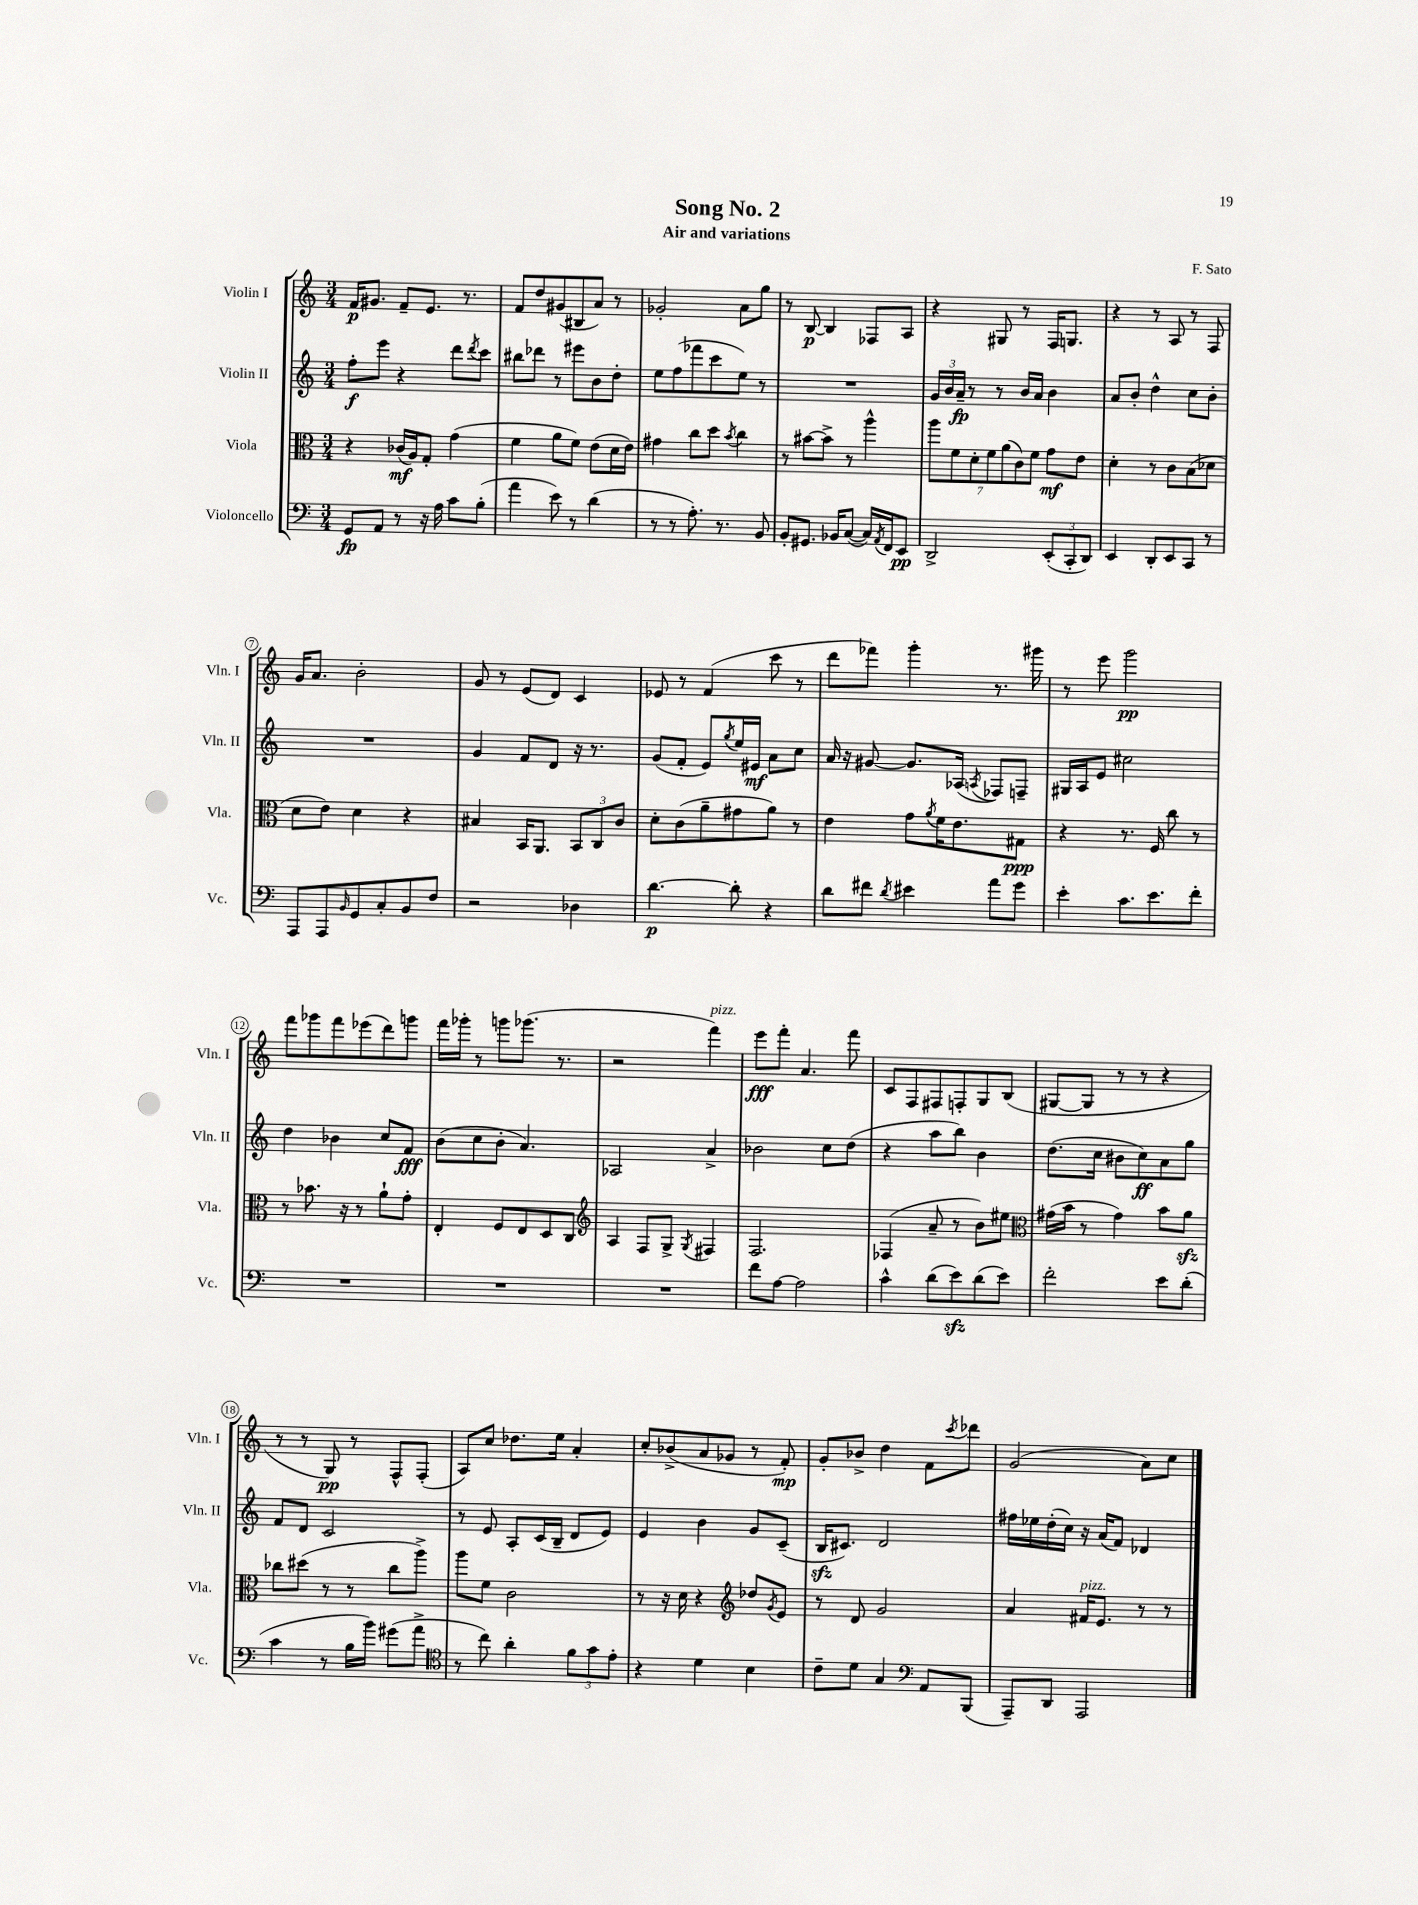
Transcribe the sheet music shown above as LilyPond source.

\header { title = "Song No. 2" composer = "F. Sato" subtitle = "Air and variations" }
<<
\new StaffGroup <<
\new Staff = "s0" \with { instrumentName = "Violin I" shortInstrumentName = "Vln. I" } {
    \clef treble \key c \major \numericTimeSignature \time 3/4
    f'16\p gis'8. f'8-- e'8. r8. |
    f'8 d''8 gis'8( bis8 a'8) r8 |
    ges'2-. a'8 g''8 |
    r8 b8~\p b4 fes8 a8 |
    r4 gis8 r8 f16 g8. |
    r4 r8 a8 r8 f8 |
    g'16 a'8. b'2-. |
    g'8 r8 e'8( d'8) c'4 |
    ees'8 r8 f'4( c'''8 r8 |
    d'''8 fes'''8) g'''4-. r8. gis'''16 |
    r8 e'''8 g'''2\pp |
    f'''8 ges'''8 f'''8 ees'''8( d'''8) g'''8 |
    f'''16 ges'''16-. r8 g'''8 ges'''8.( r8. |
    r2 f'''4^\markup { \italic "pizz." }) |
    e'''8\fff f'''8-. a'4. f'''8 |
    c'8 f8 fis8 f8-. g8 b8( |
    gis8~ gis8 r8 r8 r4 |
    r8 r8 g8\pp) r8 f8-^ f8-.( |
    a8) c''8 des''8. e''16 a'4-. |
    c''8-. bes'8->( a'8 ges'8 r8 f'8-.\mp) |
    g'8-. bes'8-> d''4 f'8 \acciaccatura { c'''8 } des'''8 |
    g'2( a'8) c''8 \bar "|." |
}
\new Staff = "s1" \with { instrumentName = "Violin II" shortInstrumentName = "Vln. II" } {
    \clef treble \key c \major \numericTimeSignature \time 3/4
    f''8-.\f e'''8 r4 d'''8 \acciaccatura { d'''8 } c'''8 |
    bis''8 des'''8 r8 eis'''8 b'8 d''8-. |
    e''8 f''8( fes'''8 c'''8 e''8) r8 |
    R2. |
    \tuplet 3/2 { g'16 b'16 a'16--\fp } r8 r8 b'16 a'16 b'4 |
    a'8 b'8-. d''4-^ c''8 b'8-. |
    R2. |
    g'4 f'8 d'8 r16 r8. |
    g'8( f'8-. e'8) \acciaccatura { g''8 } e''16 eis'16\mf a'8 c''8 |
    a'16 r16 gis'8~ gis'8. aes16( \acciaccatura { a8 } fes8) f8-- |
    gis16 a16 e'8 cis''2 |
    d''4 bes'4 c''8 f'8\fff |
    b'8( c''8 b'8-. a'4.) |
    aes2 a'4-> |
    bes'2 c''8 d''8( |
    r4 a''8 b''8) b'4 |
    d''8.( c''16 bis'8 c''8\ff) a'8 g''8 |
    f'8 d'8 c'2 |
    r8 e'8 a8-. c'16( b16-- d'8 e'8) |
    e'4 b'4 g'8 c'8--( |
    b16\sfz cis'8.) d'2 |
    fis''16 ees''16 d''16-.( c''16) r16 a'16( f'8) des'4 \bar "|." |
}
\new Staff = "s2" \with { instrumentName = "Viola" shortInstrumentName = "Vla." } {
    \clef alto \key c \major \numericTimeSignature \time 3/4
    r4 ces'16\mf( a16) g8-. g'4( |
    f'4 a'8 f'8) e'8( d'16 e'16) |
    gis'4 c''8 d''8 \acciaccatura { b'8 } c''4 |
    r8 bis'8~ bis'8-> r8 a''4-^ |
    \tuplet 7/4 { a''8 f'8 d'8-. f'8 a'8( c'8) f'8 } g'8\mf e'8 |
    d'4-. r8 c'8 b8( des'8 |
    d'8 e'8) d'4 r4 |
    bis4 b,16 a,8. \tuplet 3/2 { b,8 c8 c'8 } |
    d'8-. c'8( a'8-- gis'8 a'8) r8 |
    e'4 g'8 \acciaccatura { a'8 } f'16 e'8. gis8\ppp |
    r4 r8. f16 c''8 r8 |
    r8 bes'8. r16 r8 a'8-! g'8-. |
    e4-. f8 e8 d8 c8 |
    \clef treble a4 f8 g8-> \acciaccatura { g8 } fis4 |
    f2. |
    fes4( a'8-- r8 b'8) eis''8 |
    \clef alto gis'16( b'16 r8 gis'4) b'8 a'8\sfz |
    ces''8 dis''8( r8 r8 ces''8 a''8->) |
    a''8 f'8 c'2 |
    r8 r16 d'16 r4 \clef treble des''8 \acciaccatura { g'8 } e'8 |
    r8 d'8 g'2 |
    a'4 fis'16^\markup { \italic "pizz." } e'8. r8 r8 \bar "|." |
}
\new Staff = "s3" \with { instrumentName = "Violoncello" shortInstrumentName = "Vc." } {
    \clef bass \key c \major \numericTimeSignature \time 3/4
    g,8\fp a,8 r8 r16 a16 c'8 b8-.( |
    a'4 e'8) r8 d'4( |
    r8 r8 a8.-.) r8. b,8 |
    b,8-. gis,8. bes,16 c8~( c16) \acciaccatura { a,8 } f,16 e,8\pp |
    d,2-> \tuplet 3/2 { e,8-.( c,8-. d,8) } |
    e,4 d,8-. e,8 c,8 r8 |
    a,,8 a,,8 \grace { b,16 } g,8 c8-. b,8 f8 |
    r2 des4 |
    d'4.~\p d'8-. r4 |
    d'8 fis'8 \acciaccatura { d'8 } eis'4 a'8 g'8 |
    e'4-. c'8. e'8. f'8-. |
    R2. |
    R2. |
    R2. |
    f'8 a8~ a2 |
    c'4-^ d'8( e'8\sfz) d'8( e'8) |
    f'2-. e'8 d'8-.( |
    c'4 r8 b16 b'16) gis'8( a'8-> |
    \clef tenor r8 c''8) a'4-. \tuplet 3/2 { f'8 g'8 e'8-. } |
    r4 d'4 b4 |
    c'8-- d'8 g4 \clef bass a,8 b,,8( |
    a,,8--) d,8 a,,2 \bar "|." |
}
>>
>>
\layout { \context { \Score \override BarNumber.stencil = #(make-stencil-circler 0.1 0.3 ly:text-interface::print) } }
